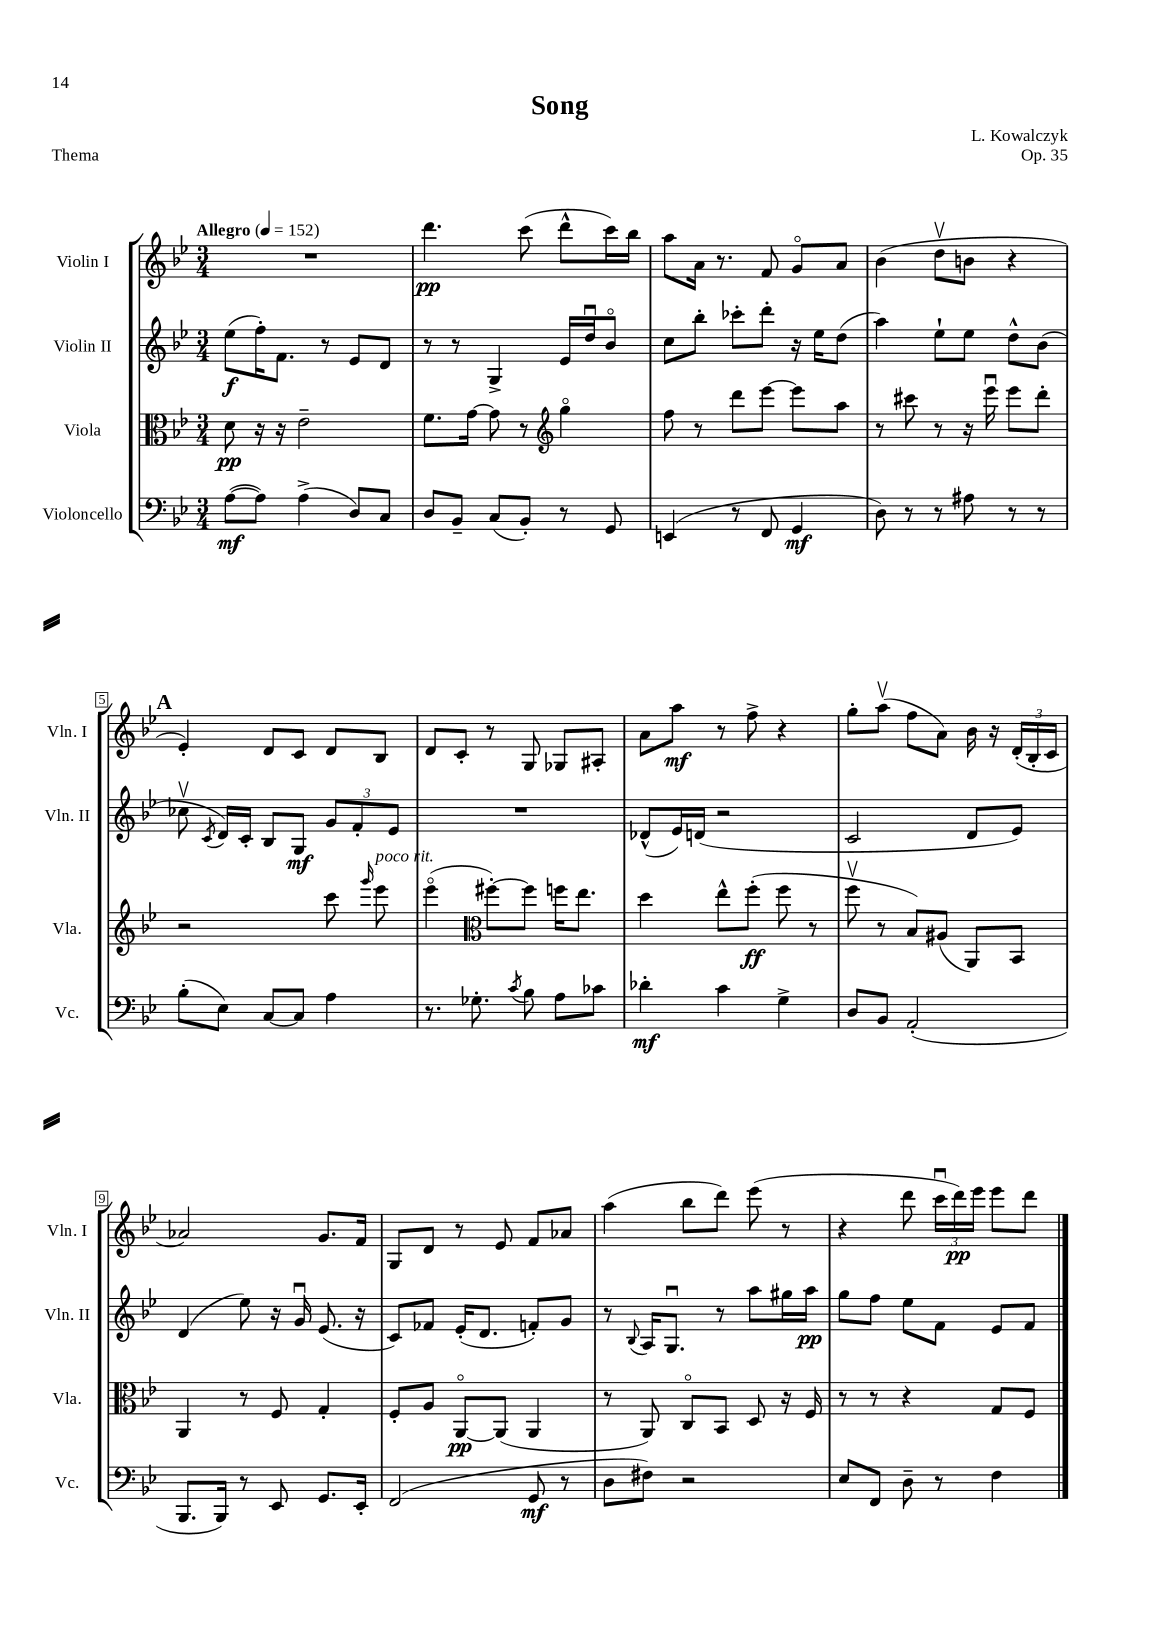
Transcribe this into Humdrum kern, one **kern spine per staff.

**kern	**dynam	**kern	**dynam	**kern	**dynam	**kern	**dynam
*part4	*part4	*part3	*part3	*part2	*part2	*part1	*part1
*staff4	*staff4	*staff3	*staff3	*staff2	*staff2	*staff1	*staff1
*I"Violoncello	*	*I"Viola	*	*I"Violin II	*	*I"Violin I	*
*I'Vc.	*	*I'Vla.	*	*I'Vln. II	*	*I'Vln. I	*
*clefF4	*	*clefC3	*	*clefG2	*	*clefG2	*
*k[b-e-]	*	*k[b-e-]	*	*k[b-e-]	*	*k[b-e-]	*
*M3/4	*	*M3/4	*	*M3/4	*	*M3/4	*
*MM152	*	*MM152	*	*MM152	*	*MM152	*
=1	=1	=1	=1	=1	=1	=1	=1
!	!	!	!	!	!	!LO:TX:a:B:t=Allegro	!
([8A\L	mf	8d\	pp	(8ee-\L	f	2.r	.
8A\J])	.	16r	.	16ff'\K)	.	.	.
.	.	16r	.	8.f\J	.	.	.
(4A^\	.	2e-~\	.	.	.	.	.
.	.	.	.	8r	.	.	.
8D/L)	.	.	.	8e-/L	.	.	.
8C/J	.	.	.	8d/J	.	.	.
=2	=2	=2	=2	=2	=2	=2	=2
8D/L	.	8.f\L	.	8r	.	4.ddd\	pp
8BB-~/J	.	.	.	8r	.	.	.
.	.	[16g\Jk	.	.	.	.	.
(8C/L	.	8g\]	.	4G^/	.	.	.
8BB-'/J)	.	8r	.	.	.	(8ccc\	.
*	*	*clefG2	*	*	*	*	*
8r	.	4gg\	.	16e-/LL	.	8ddd^^\L	.
.	.	.	.	16ddu/J	.	.	.
8GG/	.	.	.	8b-/J	.	16ccc\L)	.
.	.	.	.	.	.	16bb-\JJ	.
=3	=3	=3	=3	=3	=3	=3	=3
(4EEn/	.	8ff\	.	8cc\L	.	8aa\L	.
.	.	8r	.	8bb-'\J	.	16a\Jk	.
.	.	.	.	.	.	8.r	.
8r	.	8ddd\L	.	8ccc-X'\L	.	.	.
8FF/	.	[8eee-\J	.	8ddd'\J	.	8f/	.
4GG/	mf	8eee-\L]	.	16r	.	8g/L	.
.	.	.	.	16ee-\KL	.	.	.
.	.	8aa\J	.	(8dd\J	.	8a/J	.
=4	=4	=4	=4	=4	=4	=4	=4
8D\)	.	8r	.	4aa\)	.	(4b-\	.
8r	.	8ccc#X\	.	.	.	.	.
8r	.	8r	.	8ee-`\L	.	8ddv\L	.
8A#X\	.	16r	.	8ee-\J	.	8bn\J	.
.	.	16eee-u\	.	.	.	.	.
8r	.	8eee-\L	.	8dd^^\L	.	4r	.
8r	.	8ddd'\J	.	(8b-\J	.	.	.
!!LO:LB:g=z
!!LO:REH:place=s1:t=A
=5	=5	=5	=5	=5	=5	=5	=5
(8B-'\L	.	2r	.	8cc-Xv\	.	4e-'/)	.
.	.	.	.	8qc/	.	.	.
8E-\J)	.	.	.	16d/LL)	.	.	.
.	.	.	.	16c'/JJ	.	.	.
[8C/L	.	.	.	8B-/L	.	8d/L	.
8C/J]	.	.	.	8G/J	mf	8c/J	.
4A\	.	8ccc\	.	12g/L	.	8d/L	.
.	.	.	.	12f'/	.	.	.
.	.	16qqggg/	.	.	.	.	.
!	!	!LO:TX:a:i:t=poco rit.	!	!	!	!	!
.	.	8eee-\	.	.	.	8B-/J	.
.	.	.	.	12e-/J	.	.	.
=6	=6	=6	=6	=6	=6	=6	=6
8.r	.	(4eee-\	.	2.r	.	8d/L	.
.	.	.	.	.	.	8c'/J	.
8.G-X'\	.	.	.	.	.	.	.
*	*	*clefC3	*	*	*	*	*
.	.	[8ff#X'\L)	.	.	.	8r	.
8qc/	.	.	.	.	.	.	.
8B-\	.	8ff#\J]	.	.	.	8G/	.
8A\L	.	16ffn\KL	.	.	.	8G-X/L	.
.	.	8.ee-\J	.	.	.	.	.
8c-X\J	.	.	.	.	.	8A#X'/J	.
=7	=7	=7	=7	=7	=7	=7	=7
4d-X'\	mf	4dd\	.	(8d-X^^/L	.	8a\L	.
.	.	.	.	16e-/L)	.	8aa\J	mf
.	.	.	.	(16dn/JJ	.	.	.
4c\	.	8ee-^^\L	.	2r	.	8r	.
.	.	(8ff'\J	ff	.	.	8ff^\	.
4G^\	.	8ff\	.	.	.	4r	.
.	.	8r	.	.	.	.	.
=8	=8	=8	=8	=8	=8	=8	=8
8D/L	.	8ffv\	.	2c/	.	8gg'\L	.
8BB-/J	.	8r	.	.	.	(8aav\J	.
(2AA'/	.	8B-/L)	.	.	.	8ff\L	.
.	.	(8A#X/J	.	.	.	8a\J)	.
.	.	8AA/L)	.	8d/L	.	16b-\	.
.	.	.	.	.	.	16r	.
.	.	8BB-/J	.	8e-/J)	.	(24d'/LL	.
.	.	.	.	.	.	24B-'/	.
.	.	.	.	.	.	24c/JJ	.
!!LO:LB:g=z
=9	=9	=9	=9	=9	=9	=9	=9
8.BBB-/L	.	4AA/	.	(4d/	.	2a-X/)	.
16BBB-/Jk)	.	.	.	.	.	.	.
8r	.	8r	.	8ee-\)	.	.	.
8EE-/	.	8F/	.	16r	.	.	.
.	.	.	.	16gu/	.	.	.
8.GG/L	.	4G'/	.	(8.e-/	.	8.g/L	.
16EE-'/Jk	.	.	.	16r	.	16f/Jk	.
=10	=10	=10	=10	=10	=10	=10	=10
(2FF/	.	8F'/L	.	8c/L)	.	8G/L	.
.	.	8A/J	.	8f-X/J	.	8d/J	.
.	.	[8AA/L	pp	(16e-'/KL	.	8r	.
.	.	.	.	8.d/J	.	.	.
.	.	(8AA/J]	.	.	.	8e-/	.
8GG/	mf	4AA/	.	8fn'/L)	.	8f/L	.
8r	.	.	.	8g/J	.	8a-X/J	.
=11	=11	=11	=11	=11	=11	=11	=11
8D\L	.	8r	.	8r	.	(4aa\	.
.	.	.	.	8qqB-/	.	.	.
8F#X\J)	.	8AA/)	.	16A/KL	.	.	.
.	.	.	.	8.Gu/J	.	.	.
2r	.	8C/L	.	.	.	8bb-\L	.
.	.	8BB-/J	.	8r	.	8ddd\J)	.
.	.	8D/	.	8aa\L	.	(8eee-\	.
.	.	16r	.	16gg#X\L	.	8r	.
.	.	16F/	.	16aa\JJ	pp	.	.
=12	=12	=12	=12	=12	=12	=12	=12
8E-/L	.	8r	.	8gg\L	.	4r	.
8FF/J	.	8r	.	8ff\J	.	.	.
8D~\	.	4r	.	8ee-\L	.	8ddd\	.
8r	.	.	.	8f\J	.	24cccu\LL	.
.	.	.	.	.	.	24ddd\)	pp
.	.	.	.	.	.	24eee-\JJ	.
4F\	.	8G/L	.	8e-/L	.	8eee-\L	.
.	.	8F/J	.	8f/J	.	8ddd\J	.
==	==	==	==	==	==	==	==
*-	*-	*-	*-	*-	*-	*-	*-
